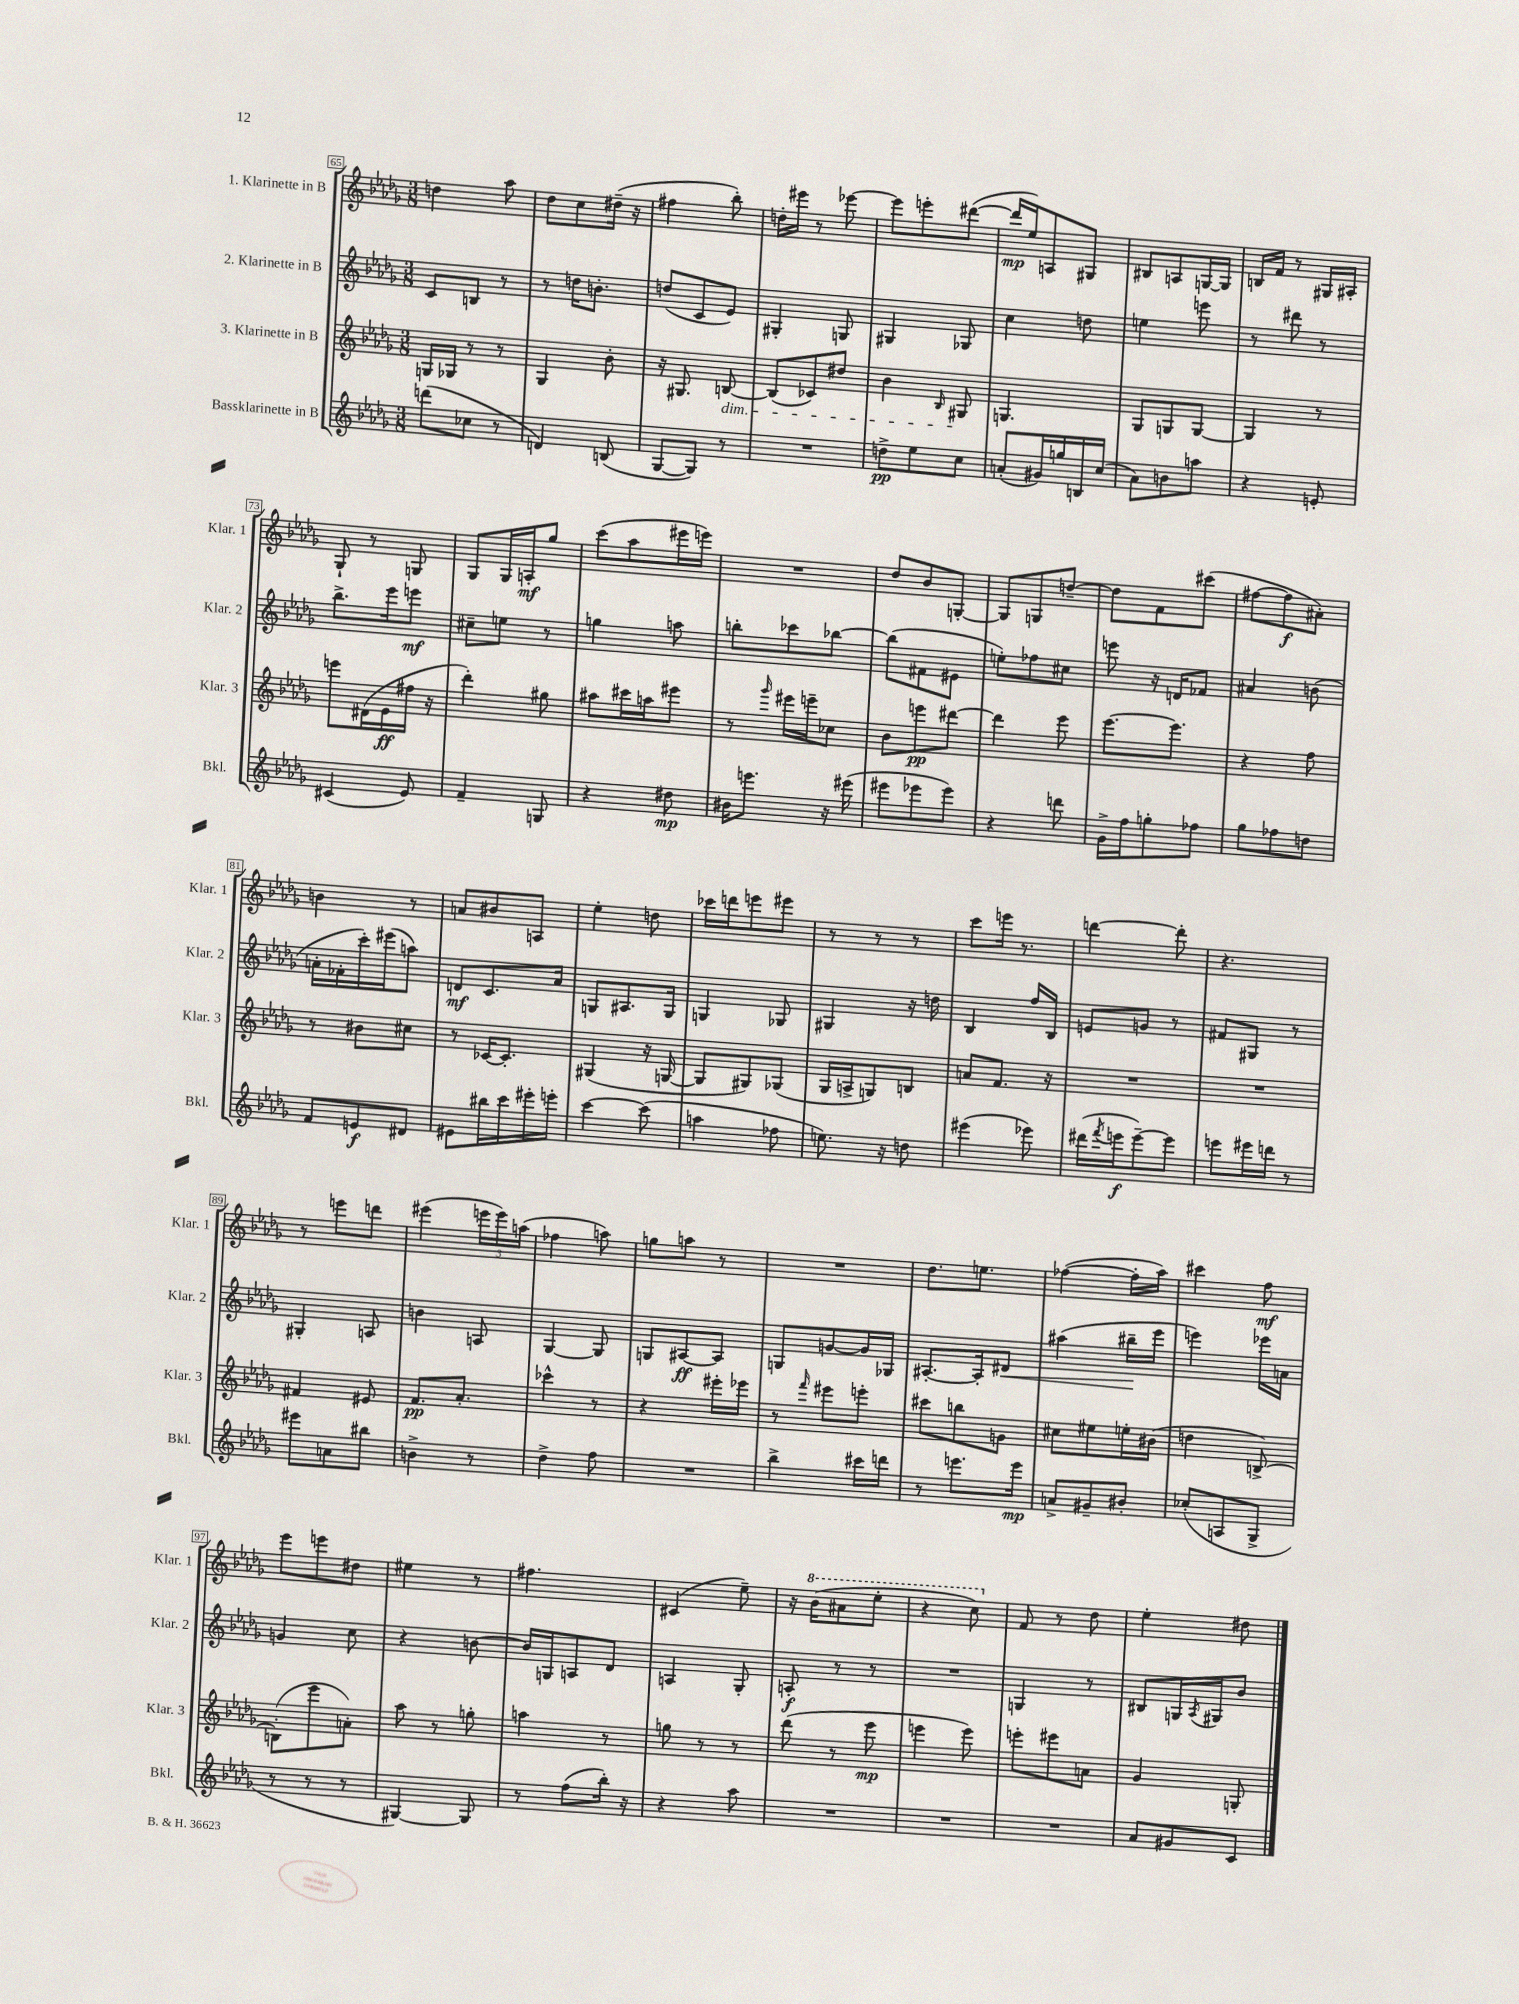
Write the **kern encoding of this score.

**kern	**kern	**kern	**kern
*staff4	*staff3	*staff2	*staff1
*clefG2	*clefG2	*clefG2	*clefG2
*k[b-e-a-d-g-]	*k[b-e-a-d-g-]	*k[b-e-a-d-g-]	*k[b-e-a-d-g-]
*M3/8	*M3/8	*M3/8	*M3/8
(8ddd	16G	8c	4dd
.	16G-	.	.
8cc-	8r	8B	.
8r	8r	8r	8aa-
=	=	=	=
4d)	4G-	8r	8dd-
.	.	16dd	8cc
.	.	8.b'	.
(8B	8b-'	.	(16dd#~
.	.	.	16r
=	=	=	=
[8G-	16r	(8dd	4ff#
.	8.G#	.	.
8G-])	.	8c	.
8r	[8B	8e-)	8bb-')
=	=	=	=
4.r	(8B]	4G#'	16dd'
.	.	.	16eee#
.	8c-)	.	8r
.	8dd#	8G	[8eee-
=	=	=	=
8dd^	4b-	4G#	8eee-]
8ee-	.	.	8eee'
.	16qqB-	.	.
8cc	8G#	8G-	([8ddd#
=	=	=	=
(8a'	4.G	4cc	16ddd#]
.	.	.	16ee-)
16g#)	.	.	8A
16gg	.	.	.
16B	.	8dd	8G#
(16cc	.	.	.
=	=	=	=
8a-)	8G-	4ee	8B#
8b	8G	.	8A
8aa	[8G	8eee	[16G
.	.	.	16G]
=	=	=	=
4r	4G]	8r	16B
.	.	.	16f
.	.	8ddd#	8r
8e'	8r	8r	16G#
.	.	.	16A#'
=	=	=	=
(4c#	8eee	8.bb-^	8G-`
.	(16d#	.	8r
.	16e-	16eee-	.
8e-)	16ff#	8eee	8G
.	16r	.	.
=	=	=	=
4f~	4ddd-')	8cc#~	8G-
.	.	8ee	16G-
.	.	.	16A'
8G	8gg#	8r	8gg-
=	=	=	=
4r	8aa#	4gg	(8ccc
.	16ccc#	.	8aa-
.	16aa	.	.
8dd#	8eee#	8aa	16eee#
.	.	.	16eee)
=	=	=	=
16b#	8r	8bb'	4.r
8.eee	.	.	.
.	16qqggg-	.	.
.	16eee#	8ccc-	.
.	16eee~	.	.
16r	8cc-	[8bb-	.
(16eee#	.	.	.
=	=	=	=
8eee#	8b-	(8bb-]	8dd-
8eee-	8eee	8f#	8b-
8eee-)	[8ddd#	8e#	[8G'
=	=	=	=
4r	4ddd#]	8ee')	8G]
.	.	8ff-	8G
8ddd	8eee-	8cc#	[8dd~
=	=	=	=
16g-^	[8.eee-	8eee	8dd]
16ff	.	.	.
8gg'	.	16r	8f
.	8.eee-]	16d	.
8ff-	.	8f-	(8ccc#
=	=	=	=
8gg-	4r	4a#	[8ff#
8ff-	.	.	8ff#]
8dd	8ff	(8b	8a#')
=	=	=	=
8f	8r	16a'	4b
.	.	16f-'	.
8e	8b#	16ccc')	.
.	.	(16eee#	.
8d#	8cc#	8aa)	8r
=	=	=	=
8e#	8r	8d	8a
16bb#	[16c-	8.c	8b#
16ccc	8.c-']	.	.
16eee#'	.	.	8A
16eee'	.	16a-	.
=	=	=	=
[4ccc	(4G#	8G	4ee-'
.	.	8.A#	.
(8ccc]	16r	.	8dd
.	[16G	16G	.
=	=	=	=
4aa	8G]	4G	16ccc-
.	.	.	16ddd
.	8G#)	.	8eee
8ff-	(8G-	8G-	8eee#
=	=	=	=
8.ee)	16G-	4G#	8r
.	16A^	.	.
.	8G)	.	8r
16r	.	.	.
8dd	8B	16r	8r
.	.	16dd	.
=	=	=	=
(4eee#	8a	4B-	8ccc
.	8.f	.	16eee
.	.	.	8.r
8eee-)	.	16ff	.
.	16r	16B-	.
=	=	=	=
(16ddd#	4.r	8e	[4ddd
8qfff	.	.	.
16eee	.	.	.
[8eee~)	.	8g	.
8eee]	.	8r	8ddd']
=	=	=	=
8eee	4.r	8f#	4.r
16eee#	.	8G#	.
16ddd	.	.	.
8r	.	8r	.
=	=	=	=
8eee#	4f#	4G#'	8r
8a	.	.	8eee
8bb#	8e#	8A	8ddd
=	=	=	=
4b^	8.f	4b	(4eee#
.	8.a-'	.	.
8r	.	8A	24eee
.	.	.	24eee)
.	.	.	(24aa
=	=	=	=
4dd-^	4ccc-^^	[4G-	4ff-
8ff	8r	8G-]	8aa)
=	=	=	=
4.r	4r	8G	8gg
.	.	[8A#	8aa
.	16eee#'	8A#]	8r
.	16eee-	.	.
=	=	=	=
4bb-^	8r	8G	4.r
.	16qqfff	.	.
.	8eee#	[8g	.
16ccc#	8eee'	16g]	.
16ddd	.	16G-	.
=	=	=	=
8r	8ccc#	[8.A#'	8.dd-
8.eee	8bb	.	.
.	.	16A#']	8.ee
.	8g	8d#	.
16eee	.	.	.
=	=	=	=
8a^	8cc#	(4aa#	([4ff-
8g#~	8ee#	.	.
8b#'	16ee'	16bb#~	16ff-']
.	(16b#	16eee-	16aa-)
=	=	=	=
(8cc-'	4dd	4eee)	4ccc#
8A	.	.	.
8G-^	[8B^)	16eee-	8ff
.	.	16a	.
=	=	=	=
8r	(8B']	4g	8eee-
8r	8eee-	.	8eee
8r	8a')	8cc	8dd#
=	=	=	=
[4G#)	8aa-	4r	4ee#
.	8r	.	.
8G#]	8gg'	[8b	8r
=	=	=	=
8r	4aa	16b]	4.ff#
.	.	16G	.
(8ff	.	8A	.
16bb-')	8r	8d-	.
16r	.	.	.
=	=	=	=
4r	8gg	4A	(4c#
.	8r	.	.
8aa-	8r	8G-'	8ee-~)
=	=	=	=
4.r	(8ddd-	8A'	16r
.	.	.	(16bb-
.	8r	8r	8aa#
.	8eee-	8r	8eee-'
=	=	=	=
4.r	4eee	4.r	4r
.	8eee)	.	8ccc)
=	=	=	=
4.r	8eee'	4G	8f
.	8eee#	.	8r
.	8a	8r	8dd-
=	=	=	=
8a-	4g-	8B#	4ee-'
8g#	.	16G	.
.	.	8qA-	.
.	.	16G#	.
8c	8G'	8b-	8dd#
==	==	==	==
*-	*-	*-	*-
